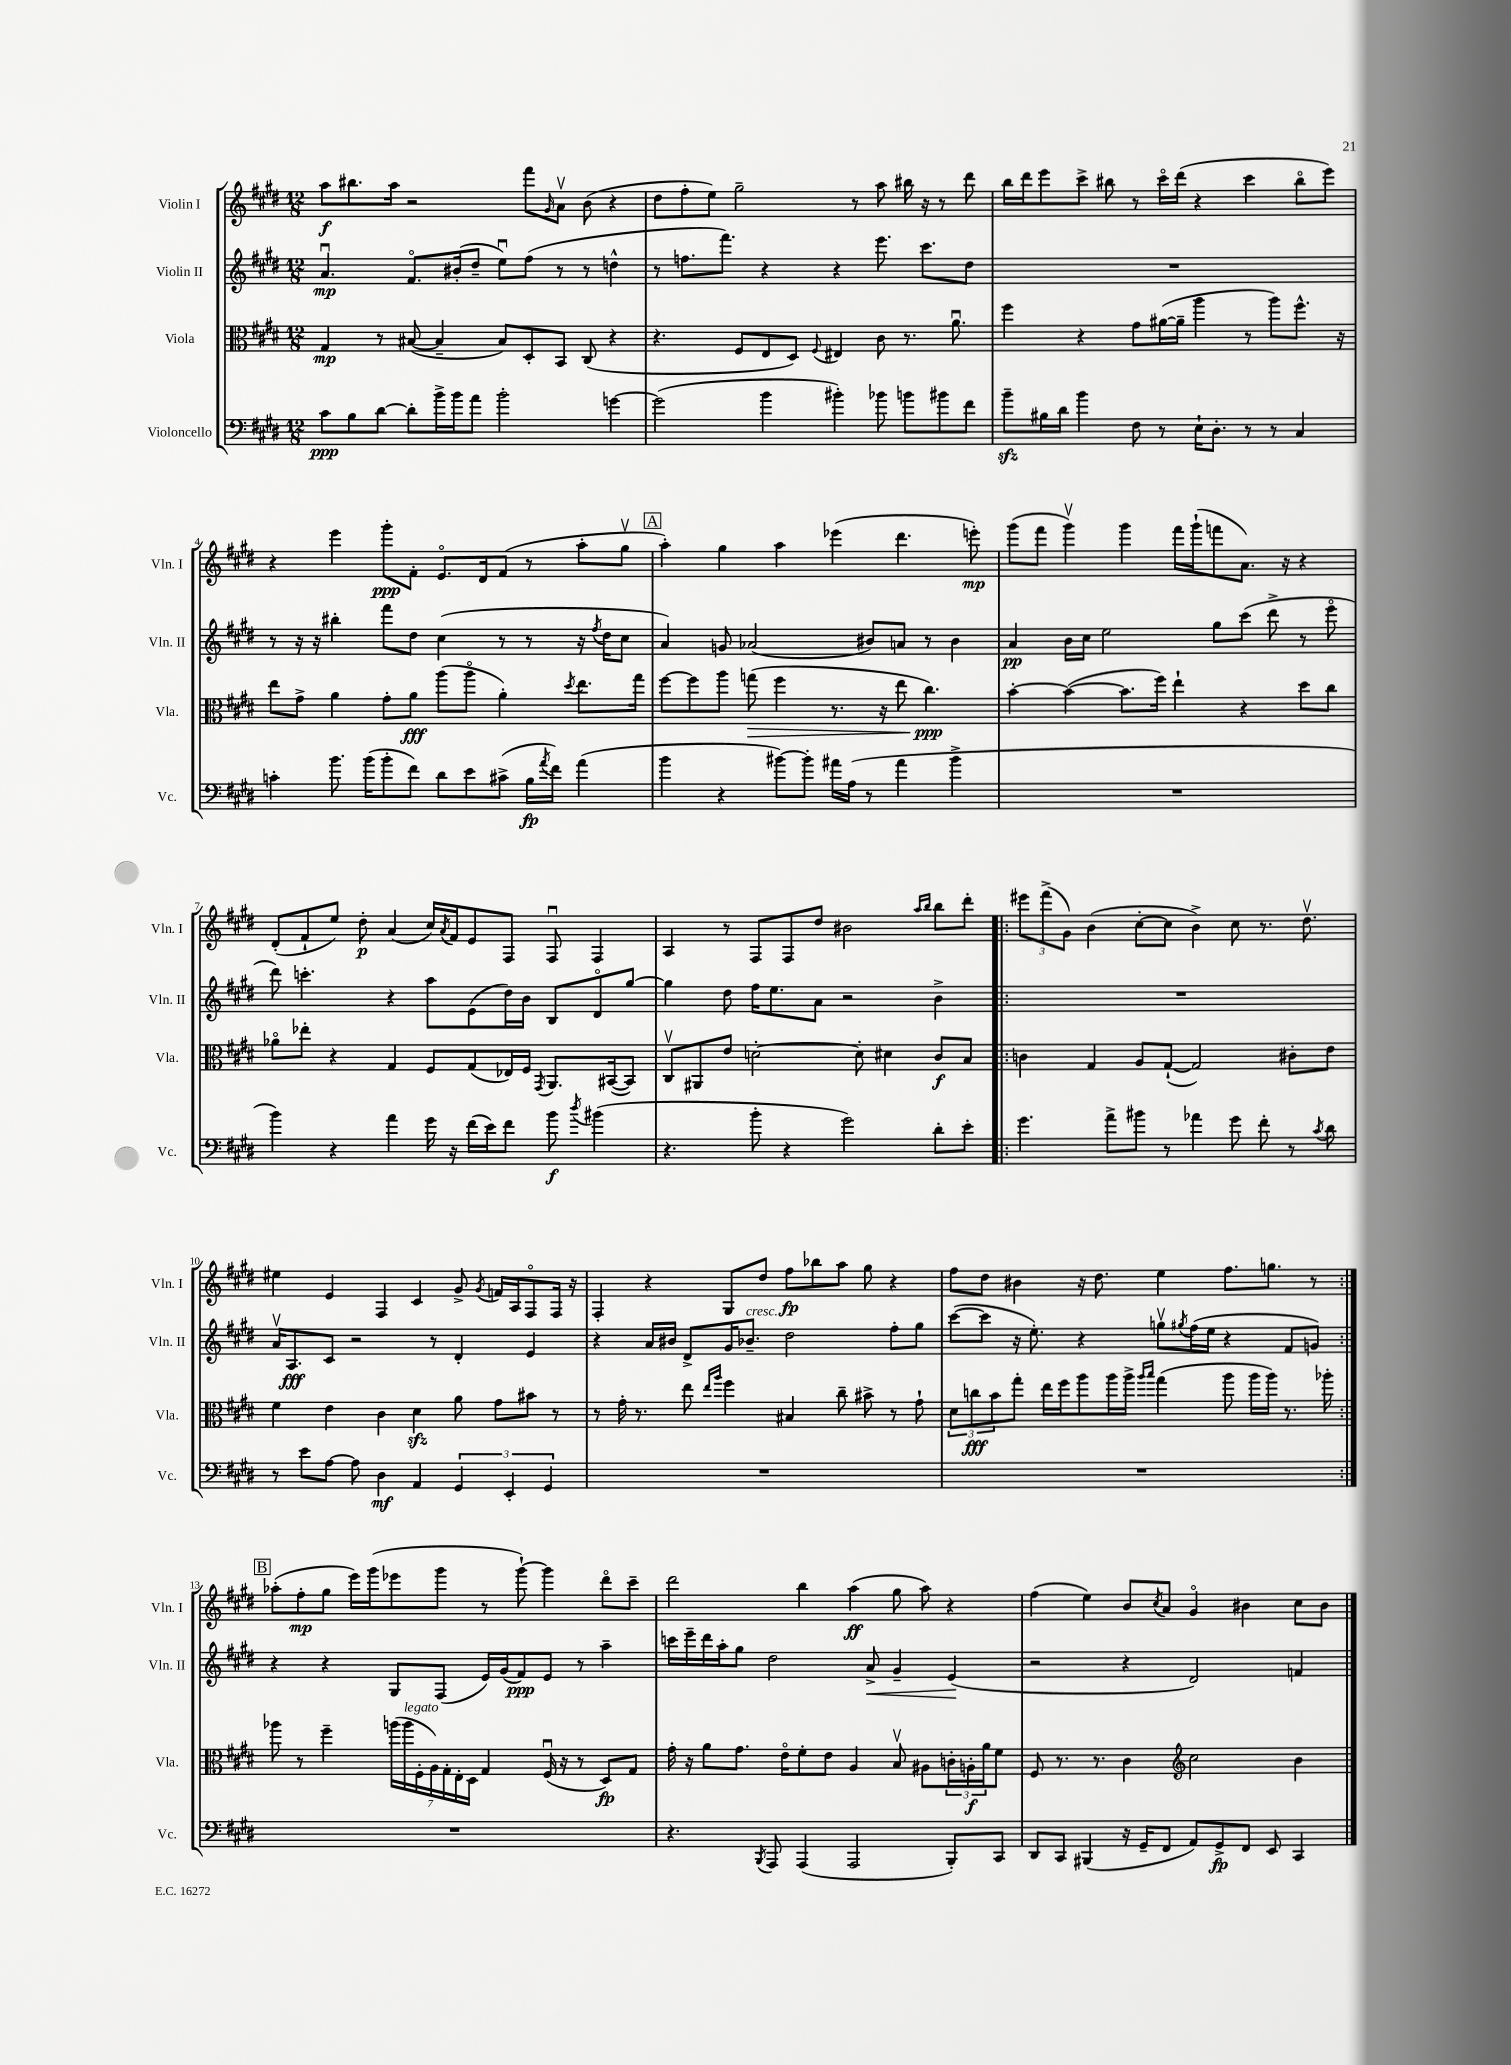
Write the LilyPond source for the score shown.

<<
\new StaffGroup <<
\new Staff = "s0" \with { instrumentName = "Violin I" shortInstrumentName = "Vln. I" } {
    \clef treble \key e \major \numericTimeSignature \time 12/8
    a''8\f bis''8. a''16 r2 fis'''8 \grace { gis'16 } a'8\upbow b'8( r4 |
    dis''8 fis''8-. e''8) gis''2-- r8 a''8 bis''16 r16 r8 dis'''8 |
    b''16 dis'''16 e'''8 cis'''8-> bis''8 r8 cis'''16\flageolet dis'''16( r4 cis'''4 bis''8\flageolet e'''8) |
    r4 e'''4 gis'''8-.\ppp fis'8-. e'8.\flageolet dis'16 fis'8( r8 a''8-. gis''8\upbow |
    \mark \markup { \box "A" } a''4-.) gis''4 a''4 ees'''4( dis'''4. e'''8-.\mp) |
    gis'''8( fis'''8 gis'''4\upbow) gis'''4 fis'''16 gis'''16-!( f'''8 a'8.) r16 r4 |
    dis'8-.( fis'8-! e''8) dis''8-.\p a'4( cis''16) \acciaccatura { a'8 } fis'16 e'8 fis8 fis8\downbow fis4 |
    a4 r8 fis8 fis8 dis''8 bis'2 \grace { a''16 b''16 } b''8 dis'''8-. |
    \repeat volta 2 { \tuplet 3/2 { eis'''8 fis'''8->( gis'8) } b'4( cis''8~-. cis''8 b'4->) cis''8 r8. dis''8.\upbow |
    eis''4 e'4 fis4 cis'4 gis'8-> \acciaccatura { gis'8 } f'16 a16 fis8\flageolet fis16 r16 |
    fis4-. r4 gis8 dis''8 fis''8\fp bes''8 a''8 gis''8 r4 |
    fis''8 dis''8 bis'4 r16 dis''8. e''4 fis''8. g''8. r8 | }
    \mark \markup { \box "B" } aes''8-.( fis''8-.\mp gis''8 e'''16) gis'''16( ees'''8 gis'''8 r8 gis'''8~-!) gis'''4 dis'''8\flageolet cis'''8-- |
    dis'''2 b''4 a''4\ff( gis''8 a''8) r4 |
    fis''4( e''4) b'8 \acciaccatura { cis''8 } a'8 gis'4\flageolet bis'4 cis''8 bis'8 \bar "|." |
}
\new Staff = "s1" \with { instrumentName = "Violin II" shortInstrumentName = "Vln. II" } {
    \clef treble \key e \major \numericTimeSignature \time 12/8
    a'4.\downbow\mp fis'8.\flageolet bis'16-.( dis''8-- e''8\downbow) fis''8( r8 r8 d''4-^ |
    r8 f''8. fis'''8.) r4 r4 e'''8. cis'''8. dis''8 |
    R1. |
    r8 r16 r16 bis''4-. fis'''8 dis''8 cis''4( r8 r8 r16 \acciaccatura { fis''8 } dis''16 cis''8 |
    \mark \markup { \box "A" } a'4) g'8 aes'2( bis'8) a'8 r8 bis'4 |
    a'4\pp b'16 cis''16 e''2 gis''8 cis'''8( dis'''8-> r8 e'''8\flageolet |
    dis'''8) c'''4.-. r4 a''8 e'8( dis''16) b'16 b8 dis'8\flageolet gis''8~ |
    gis''4 dis''8 fis''16 e''8. a'8 r2 b'4-> |
    \repeat volta 2 { R1. |
    a'16\upbow a8.\fff cis'8 r2 r8 dis'4-. e'4 |
    r4 a'16 bis'16 dis'8-> gis'16 bes'8.--^\markup { \italic "cresc." } dis''2 fis''8-. gis''8 |
    cis'''8~( cis'''8 r16 e''8.-.) r4 g''8\upbow \acciaccatura { gis''8 } fis''16( e''16 r4 fis'8 g'8) | }
    \mark \markup { \box "B" } r4 r4 gis8 fis8( e'16) gis'16( fis'8\ppp) e'8 r8 a''4-- |
    c'''16 e'''16-- dis'''16 a''16-. gis''8 dis''2 a'8->\< gis'4-- e'4\!( |
    r2 r4 dis'2) f'4 \bar "|." |
}
\new Staff = "s2" \with { instrumentName = "Viola" shortInstrumentName = "Vla." } {
    \clef alto \key e \major \numericTimeSignature \time 12/8
    gis4\mp r8 bis8~( bis4-- bis8) dis8-. b,8 cis8( r4 |
    r4. fis8 e8 dis8) \appoggiatura { fis8 } eis4 cis'8 r8. a'8.\downbow |
    fis''4 r4 gis'8 ais'16~( ais'16-- a''4 r8 a''8) fis''8.-^ r16 |
    e''8 gis'8-> a'4 gis'8-. a'8\fff a''8( a''8\flageolet a'4-.) \acciaccatura { dis''8 } e''8. gis''16 |
    \mark \markup { \box "A" } fis''8~ fis''8 a''8 g''8\>( fis''4 r8. r16 e''8 cis''4.\ppp\!) |
    b'4~-. b'4~( b'8. fis''16) e''4-! r4 dis''8 cis''8 |
    aes'8\flageolet ees''8-. r4 gis4 fis8 gis8( ees16) fis16 \acciaccatura { gis,8 } a,8. bis,16~( bis,8) |
    cis8\upbow ais,8 e'8 d'2~-. d'8-. dis'4 cis'8\f b8 |
    \repeat volta 2 { c'4 gis4 a8 gis8~-!( gis2) cis'8-. e'8 |
    fis'4 e'4 cis'4 dis'4\sfz a'8 gis'8 bis'8 r8 |
    r8 gis'16-. r8. e''8 \grace { e''16 a''16 } fis''4 bis4 cis''8-- bis'8-> r8 gis'8-! |
    \tuplet 3/2 { dis'8 c''8\fff b'8 } gis''8-. e''16 fis''16 a''8 a''16 a''16-> \grace { a''16 b''16 } gis''4( a''8 a''16 a''16) r8. aes''16-. | }
    \mark \markup { \box "B" } aes''8 r8 fis''4-- \tuplet 7/4 { a''16( a''16^\markup { \italic "legato" } fis16-. a16) gis16-. e16-. dis16 } gis4 fis16\downbow( r16 r8 dis8\fp) gis8 |
    gis'16-. r16 a'8 gis'8. e'16\flageolet fis'8-. e'8 a4 b8\upbow ais8 \tuplet 3/2 { c'16-. a16-.\f a'16 } fis'8 |
    fis8 r8. r8. cis'4 \clef treble cis''2 b'4 \bar "|." |
}
\new Staff = "s3" \with { instrumentName = "Violoncello" shortInstrumentName = "Vc." } {
    \clef bass \key e \major \numericTimeSignature \time 12/8
    cis'8\ppp b8 dis'8~ dis'8-. b'16-> b'16 a'8 b'2-. g'4~ |
    g'2( b'4 bis'4-.) bes'8 b'8 bis'8 fis'8 |
    b'8--\sfz bis16 dis'16 b'4 fis8 r8 e16-! dis8.-. r8 r8 cis4 |
    c'4-. b'8. b'16( b'8-. fis'8) dis'8 e'8 cis'8->( b16\fp \acciaccatura { a'8 } fis'16) a'4( |
    \mark \markup { \box "A" } b'4 r4 bis'8~) bis'8-. ais'16 a16( r8 ais'4 bis'4-> |
    R1. |
    b'4) r4 a'4 gis'16 r16 fis'16( e'16) fis'8 b'8\f \acciaccatura { dis''8 } bis'4( |
    r4. b'8-. r4 gis'2) dis'8-. e'8-. |
    \repeat volta 2 { gis'4. a'8-> bis'8 r8 aes'4 gis'8 fis'8-. r8 \acciaccatura { cis'8 } dis'8 |
    r8 e'8 a8~ a8 dis4\mf a,4 \tuplet 3/2 { gis,4 e,4-. gis,4 } |
    R1. |
    R1. | }
    \mark \markup { \box "B" } R1. |
    r4. \acciaccatura { b,,8 } a,,8 a,,4( a,,2 b,,8-.) cis,8 |
    dis,8 cis,8 bis,,4( r16 gis,16-- fis,8 a,8) gis,8->\fp fis,8 e,8 cis,4 \bar "|." |
}
>>
>>
